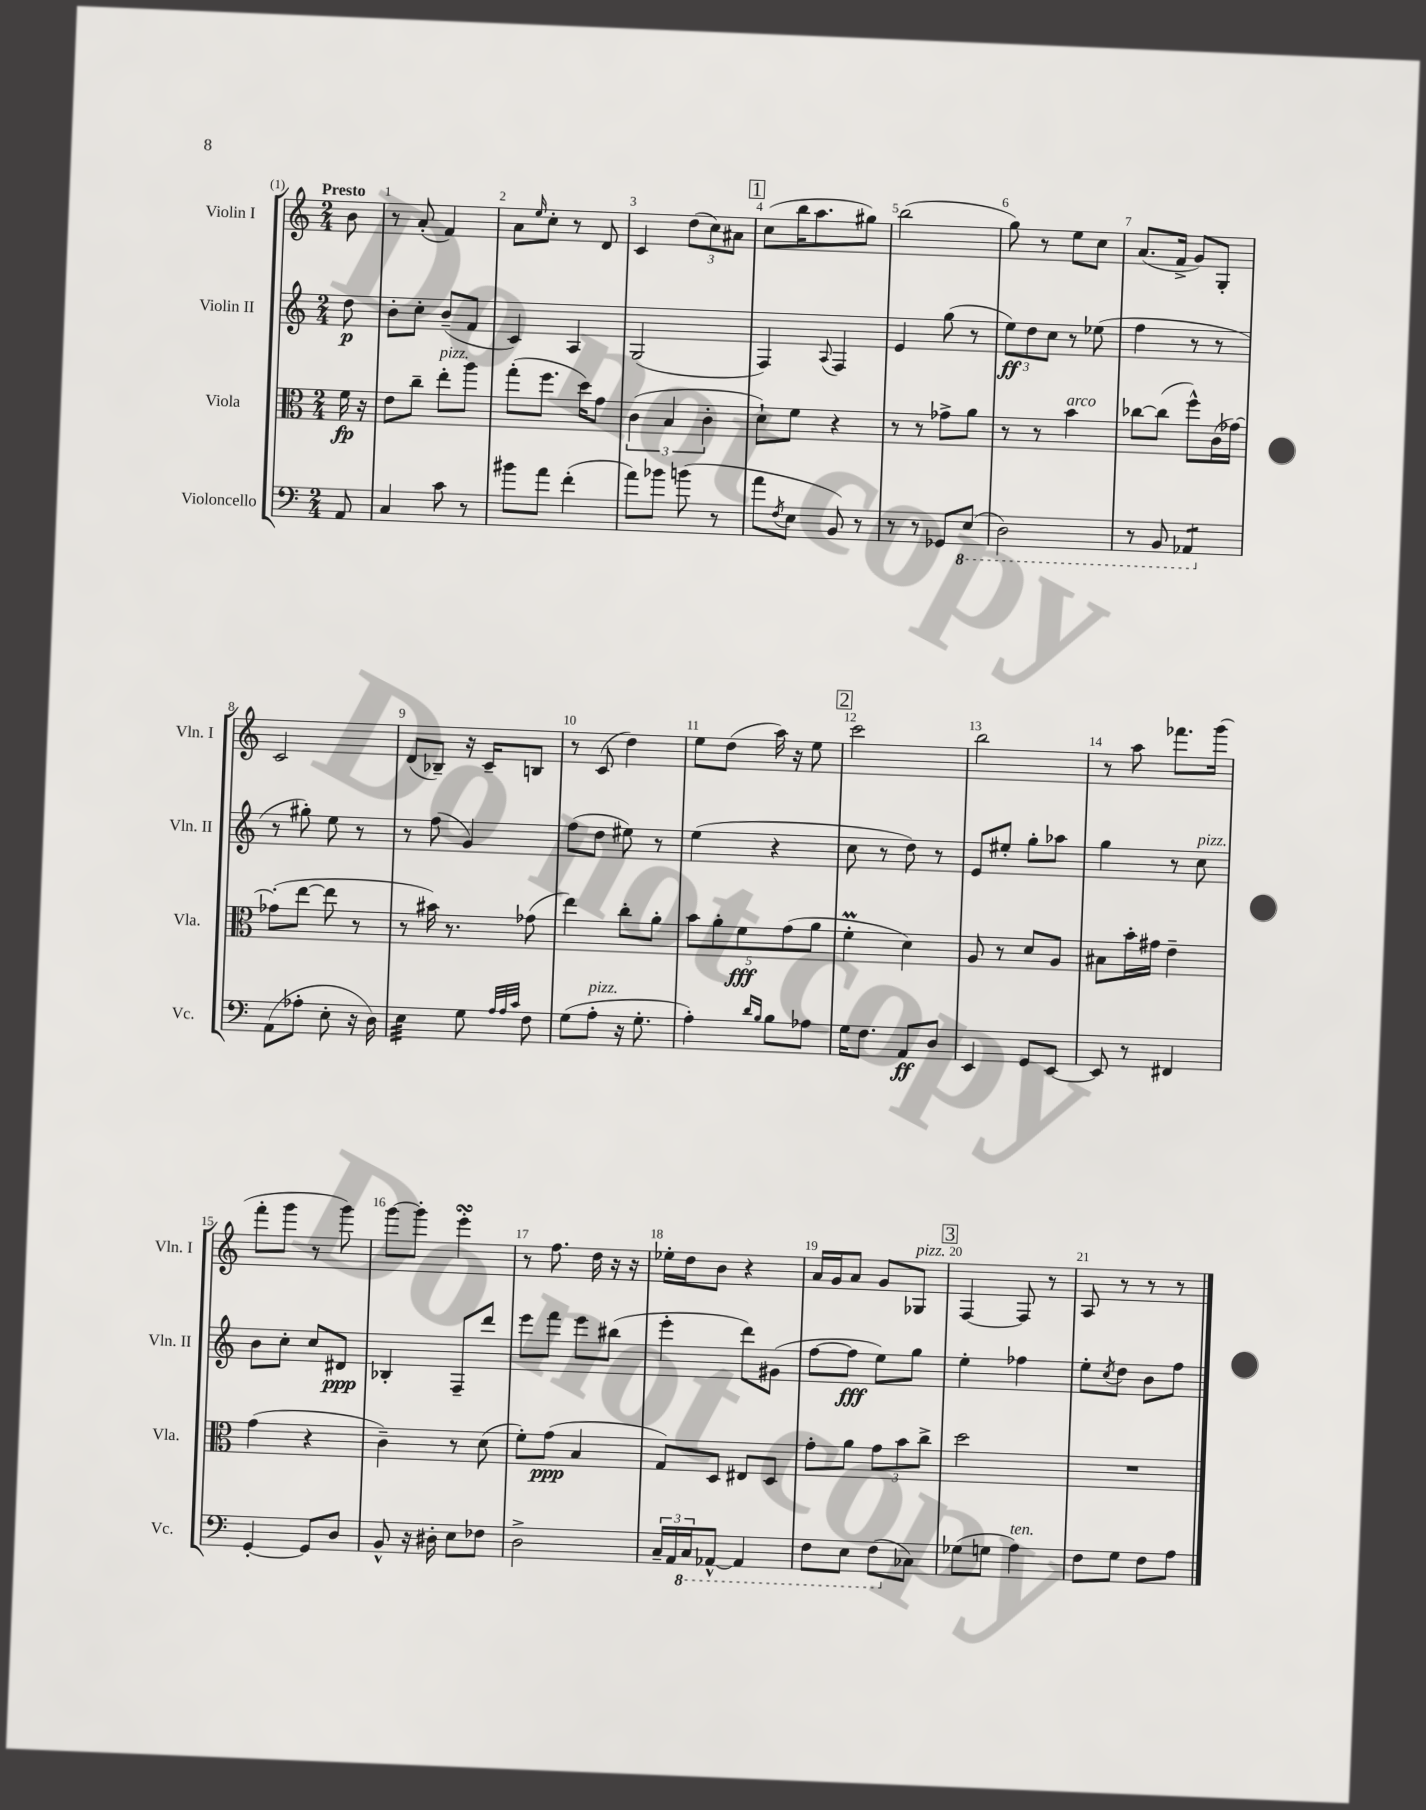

**kern	**kern	**kern	**kern
*staff4	*staff3	*staff2	*staff1
*clefF4	*clefC3	*clefG2	*clefG2
*k[]	*k[]	*k[]	*k[]
*M2/4	*M2/4	*M2/4	*M2/4
8AA	16f	8dd	8b
.	16r	.	.
=	=	=	=
4C	8e	8b'	8r
.	8cc~	8cc'	(8a'
8c	8ee'	(8b~	4f)
8r	8aa	8f	.
=	=	=	=
8b#	(8gg'	4c)	8a
.	.	.	16qqee
8a	8.ff	.	8cc'
(4f'	.	4A	8r
.	16dd)	.	.
.	8g	.	8d
=	=	=	=
8a)	(6c	(2G	4c
8b-	.	.	.
.	6B	.	.
(8b	.	.	(12dd
.	6c'	.	12cc)
8r	.	.	.
.	.	.	12a#
=	=	=	=
8a	8d`)	4F)	(8cc
8qF	.	.	.
8E	8f	.	16bb
.	.	.	8.aa
.	.	8qqA	.
8BB)	4r	4F	.
8r	.	.	8gg#)
=	=	=	=
8r	8r	4e	(2bb
8r	8r	.	.
8GG-	8g-^	(8gg	.
(8EE	8a	8r	.
=	=	=	=
2DD)	8r	12ee)	8gg)
.	.	12dd	.
.	8r	.	8r
.	.	12cc	.
.	4b	8r	8ee
.	.	(8ee-	8cc
=	=	=	=
8r	[8cc-	4ff	(8.a
8BBB	(8cc-]	.	.
.	.	.	16f^
4AAA-	8ff^^)	8r	8g)
.	(16c	8r	8G'
.	[16g-)	.	.
=	=	=	=
(8AA	(8g-']	8r	2c
8A-'	[8ee	8gg#')	.
8E'	8ee]	8ee	.
16r	8r	8r	.
16D)	.	.	.
=	=	=	=
4E	8r	8r	(8d
.	16b#)	(8ff	8B-~)
.	8.r	.	.
8G	.	4g)	16r
.	.	.	16c~
32qqA	.	.	.
32qqA	.	.	.
32qqc	.	.	.
8F	(8g-	.	8B
=	=	=	=
(8G	4ee)	(8ff	8r
8A'	.	8dd	(8c
16r	8cc'	8ee#)	4dd)
8.G'	.	.	.
.	8a'	8r	.
=	=	=	=
4A')	10b	(4ee	8ee
.	10a'	.	.
.	.	.	(8dd
.	10f	.	.
16qqd	.	.	.
16qqB	.	.	.
8B	.	4r	16aa)
.	(10g	.	.
.	.	.	16r
8A-	.	.	8ee
.	10a	.	.
=	=	=	=
16G	4f'	8cc	2ccc
8.F	.	.	.
.	.	8r	.
8AA	4d)	8dd)	.
8D	.	8r	.
=	=	=	=
4EE	8A	8e	2bb
.	8r	8ee#'	.
8GG	8d	8gg'	.
[8EE	8A	8aa-	.
=	=	=	=
8EE]	8B#	4gg	8r
8r	16b'	.	8aa
.	16g#	.	.
4FF#	4e~	8r	8.fff-
.	.	8cc	.
.	.	.	(16ggg
=	=	=	=
[4GG'	(4g	8b	8fff'
.	.	8cc'	8ggg
8GG]	4r	8cc	8r
8D	.	8d#	8ggg)
=	=	=	=
8BB^^	4c~)	4B-'	[8ggg
16r	.	.	8ggg']
16D#'	.	.	.
8E	8r	8F~	4eee'
8F-	(8d	8ddd	.
=	=	=	=
2D^	8f')	8eee	8r
.	(8g	8fff	8.ff
.	4B	8eee	.
.	.	.	16dd
.	.	(8bb#	16r
.	.	.	16r
=	=	=	=
24C~	8G)	4eee'	16ee-'
24AA	.	.	.
.	.	.	16dd
24CC	.	.	.
[8AAA-^^	8D	.	8b
4AAA-]	8E#	8ddd)	4r
.	8D	(8g#	.
=	=	=	=
8FF	8g'	[8ff	16a
.	.	.	16g
8EE	8a	8ff]	8a
(8FF	12g	8ee)	8g
.	12b	.	.
8C-)	.	8gg	8G-
.	12cc^	.	.
=	=	=	=
(8G-	2dd	4ee'	[4F
8G	.	.	.
4A)	.	4ff-	8F]
.	.	.	8r
=	=	=	=
8F	2r	8ee'	8A
.	.	8qcc	.
8G	.	8dd	8r
8F	.	8b	8r
8A	.	8ff	8r
==	==	==	==
*-	*-	*-	*-
